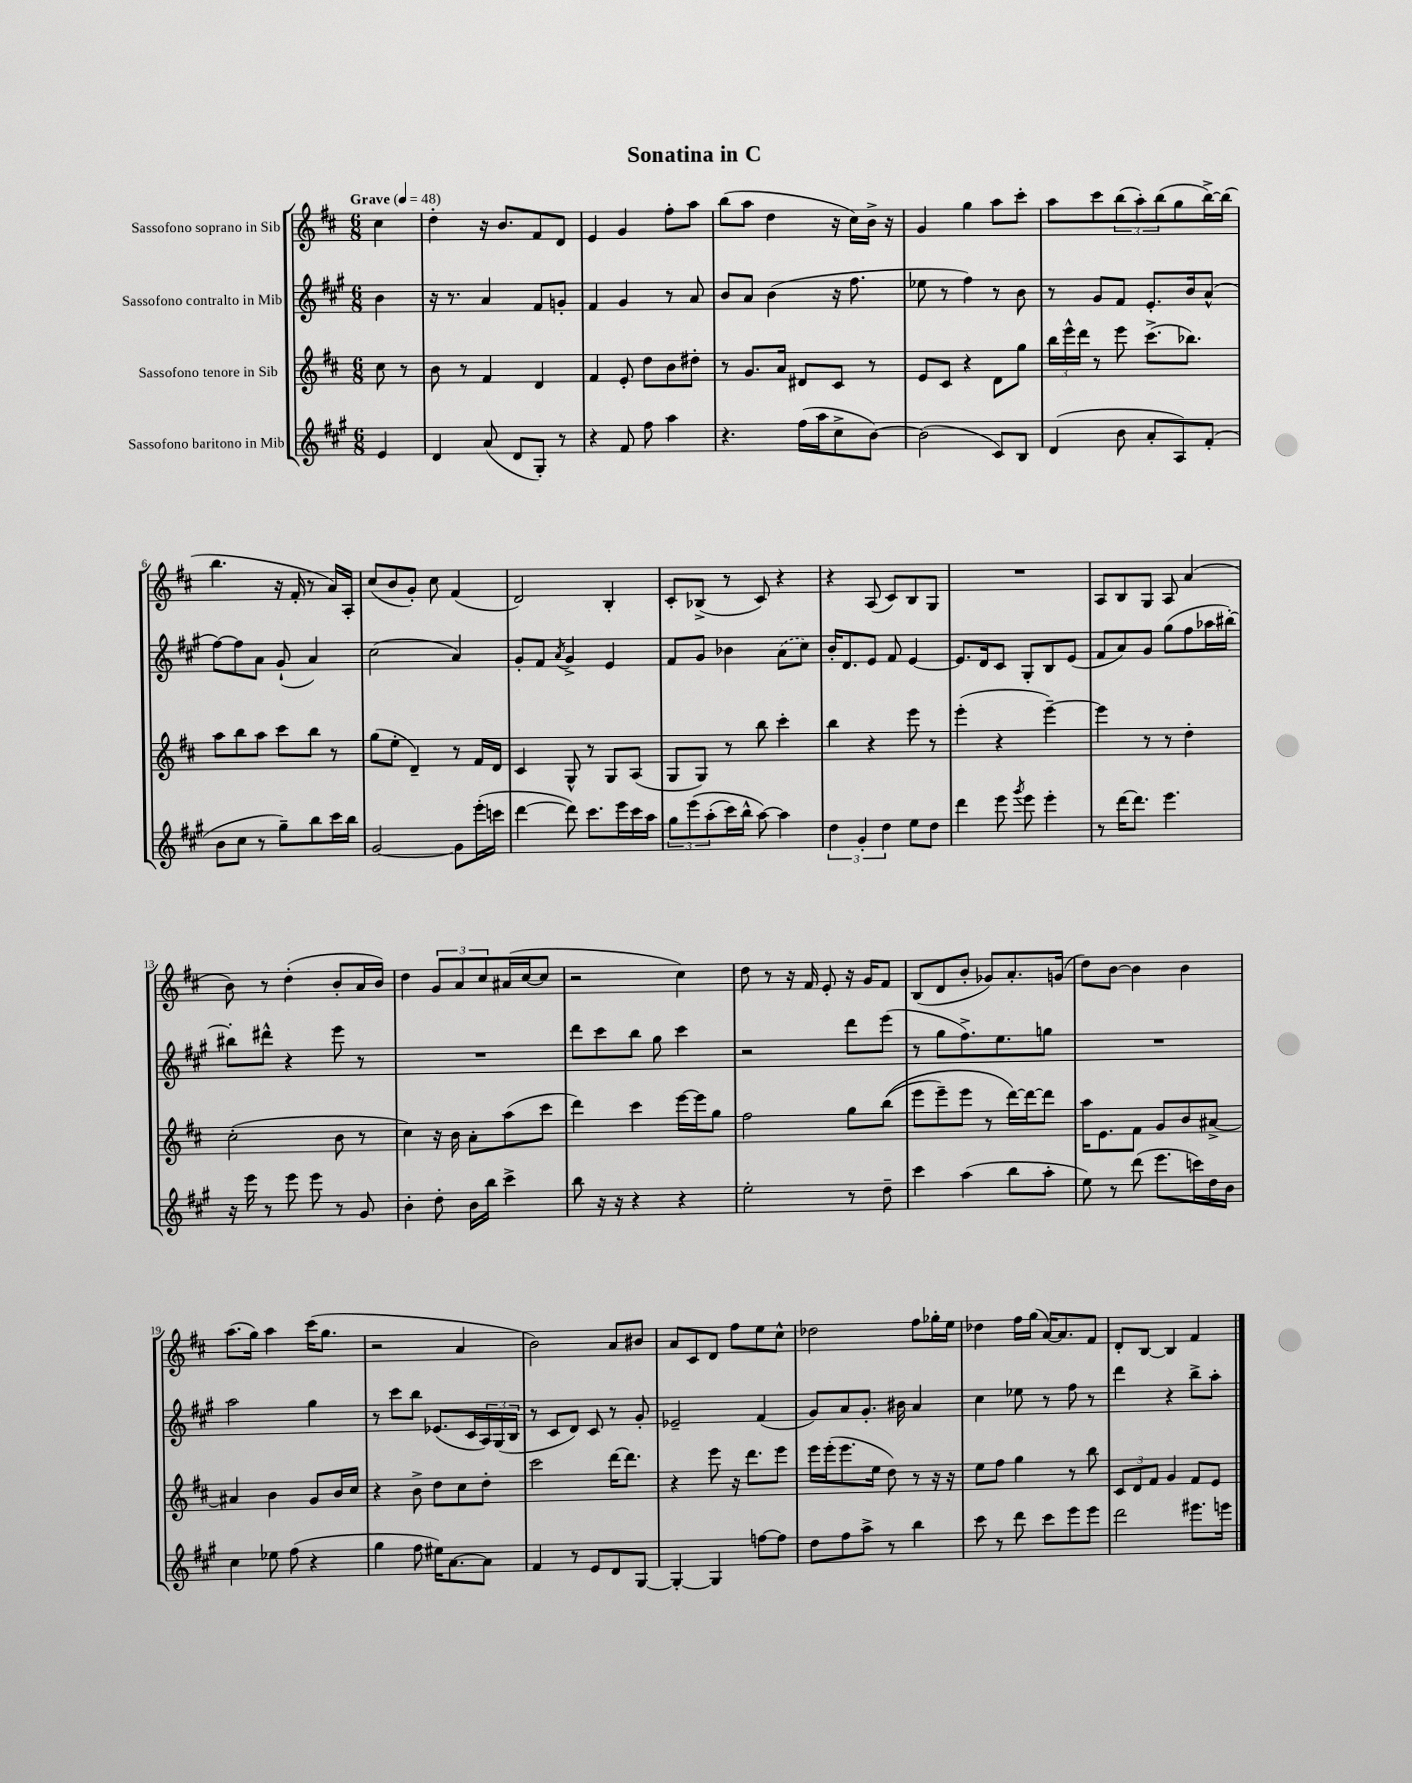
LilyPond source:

\header { title = "Sonatina in C" }
<<
\new StaffGroup <<
\new Staff = "s0" \with { instrumentName = "Sassofono soprano in Sib" } {
    \clef treble \key d \major \numericTimeSignature \time 6/8 \partial 4 \tempo "Grave" 4 = 48
    cis''4 |
    d''4-. r16 b'8. fis'8 d'8 |
    e'4 g'4 fis''8-. a''8 |
    b''8( a''8 d''4 r16 cis''16) b'16-> r16 |
    g'4 g''4 a''8 cis'''8-. |
    a''8 cis'''8 \tuplet 3/2 { b''8( a''8-.) b''8( } g''8 b''16~->) b''16( |
    b''4. r16 fis'16-. r8 a'16) a16-. |
    cis''8( b'8 g'8-.) cis''8 fis'4( |
    d'2) b4-. |
    cis'8-. bes8->( r8 cis'8) r4 |
    r4 a8( cis'8) b8 g8 |
    R2. |
    a8 b8 g8 a8 a'4( |
    b'8) r8 d''4-.( b'8-. a'16 b'16) |
    d''4 \tuplet 3/2 { g'8 a'8 cis''8 } ais'16( cis''16~ cis''8 |
    r2 cis''4) |
    d''8 r8 r16 fis'16 e'8-. r16 g'16 fis'8 |
    b8( d'8 b'8-. ges'8) a'8.-. g'16( |
    d''8) b'8~ b'4 b'4 |
    a''8.( g''16) a''4 cis'''16( g''8. |
    r2 a'4 |
    b'2) a'8 bis'8 |
    a'8 cis'8 d'8 fis''8 e''8 cis''8-^ |
    des''2 fis''8 ges''16-. e''16 |
    des''4 fis''16 g''16( a'16~) a'8. fis'8 |
    d'8-. b8~ b4 fis'4 \bar "|." |
}
\new Staff = "s1" \with { instrumentName = "Sassofono contralto in Mib" } {
    \clef treble \key a \major \numericTimeSignature \time 6/8 \partial 4
    b'4 |
    r16 r8. a'4 fis'8 g'8-. |
    fis'4 gis'4 r8 a'8 |
    b'8 a'8 b'4( r16 fis''8. |
    ees''8 r8 fis''4) r8 b'8 |
    r8 gis'8 fis'8 e'8.-. b'16 a'8-^( |
    fis''8~) fis''8 a'8 gis'8-!( a'4) |
    cis''2( a'4) |
    gis'8-. fis'8 \acciaccatura { a'8 } gis'4-> e'4 |
    fis'8 gis'8 bes'4 \once \slurDashed a'8( cis''8) |
    b'16-. d'8. e'8 fis'8 e'4~ |
    e'8. d'16 cis'8 gis8-. b8 e'8( |
    fis'8 a'8) gis'8 gis''8( fis''8 aes''16 bis''16~-.) |
    bis''8-. dis'''8-^ r4 e'''8 r8 |
    R2. |
    d'''8 cis'''8 b''8 gis''8 cis'''4 |
    r2 d'''8 e'''8( |
    r8 gis''8 fis''8.->) e''8. g''8 |
    R2. |
    a''2 gis''4 |
    r8 cis'''8 b''8 ees'8.( cis'16 \tuplet 3/2 { a16) gis16( b16 } |
    r8 cis'8 d'8) cis'8 r8 gis'8-. |
    ees'2-- fis'4( |
    gis'8) a'8 gis'8.-. bis'16 a'4 |
    cis''4 ees''8 r8 fis''8 r8 |
    d'''4 r4 b''8-> a''8-. \bar "|." |
}
\new Staff = "s2" \with { instrumentName = "Sassofono tenore in Sib" } {
    \clef treble \key d \major \numericTimeSignature \time 6/8 \partial 4
    cis''8 r8 |
    b'8 r8 fis'4 d'4 |
    fis'4 e'8-. d''8 b'8 dis''8-. |
    r8 g'8. a'16 dis'8 cis'8 r8 |
    e'8 cis'8 r4 d'8 g''8 |
    \tuplet 3/2 { b''16 e'''16-^ d'''16 } r8 e'''8 cis'''8.->( bes''8.) |
    a''8 b''8 a''8 cis'''8 b''8 r8 |
    g''8( e''8-. d'4--) r8 fis'16 d'16 |
    cis'4 g8-^ r8 g8 a8( |
    g8 g8) r8 b''8 cis'''4-. |
    b''4 r4 e'''8 r8 |
    e'''4-.( r4 e'''4~--) |
    e'''4 r8 r8 d''4-. |
    cis''2-.( b'8 r8 |
    cis''4) r16 b'16 a'8-. a''8( cis'''8 |
    d'''4) cis'''4 e'''16~ e'''16 g''8 |
    fis''2 g''8 b''8(\( |
    e'''8 e'''8--) e'''8 r8 d'''16~\) d'''16~ d'''8 |
    a''16 e'8. fis'8 g'8 b'8 ais'8~-> |
    ais'4 b'4 g'8 b'16 cis''16 |
    r4 b'8-> d''8 cis''8 d''8-. |
    cis'''2 d'''16~ d'''8. |
    r4 e'''8 r16 d'''8. e'''8 |
    e'''16 e'''16-.( e'''8. e''16 d''8) r8 r16 r16 |
    e''8 fis''8 g''4 r8 b''8 |
    \tuplet 3/2 { cis'8 d'8 fis'8 } g'4 fis'8 e'8 \bar "|." |
}
\new Staff = "s3" \with { instrumentName = "Sassofono baritono in Mib" } {
    \clef treble \key a \major \numericTimeSignature \time 6/8 \partial 4
    e'4 |
    d'4 a'8( d'8 gis8-.) r8 |
    r4 fis'8 fis''8 a''4 |
    r4. fis''16( a''16 cis''8-> b'8~) |
    b'2( cis'8) b8 |
    d'4( b'8 a'8-. a8) fis'8-.( |
    b'8 cis''8 r8 gis''8--) b''8 cis'''16 b''16 |
    gis'2~ gis'8 e'''16-.( c'''16 |
    d'''4~ d'''8) cis'''8. e'''16 cis'''16 a''16 |
    \tuplet 3/2 { gis''8 e'''8\( a''8-.( } cis'''16) b''16-^ a''8~\) a''4 |
    \tuplet 3/2 { d''4 gis'4-. d''4 } e''8 d''8 |
    d'''4 e'''8 \acciaccatura { gis'''8 } e'''8 e'''4-. |
    r8 d'''16~ d'''8. e'''4. |
    r16 e'''16 r8 e'''8 e'''8 r8 gis'8 |
    b'4-. d''8-. b'16 b''16 cis'''4-> |
    b''8 r16 r16 r4 r4 |
    e''2-. r8 d''8-- |
    cis'''4 a''4( b''8 a''8-. |
    e''8) r8 d'''8( e'''8. c'''16) d''16 b'16 |
    cis''4 ees''8 fis''8( r4 |
    gis''4 fis''8 eis''16) a'8.~ a'8 |
    fis'4 r8 e'8 d'8 gis8~ |
    gis4~-. gis4 f''8~ f''8 |
    d''8 fis''8 a''8-> r8 b''4 |
    cis'''8 r8 d'''8 cis'''8 e'''8 e'''8 |
    d'''2 eis'''8. e'''16 \bar "|." |
}
>>
>>
